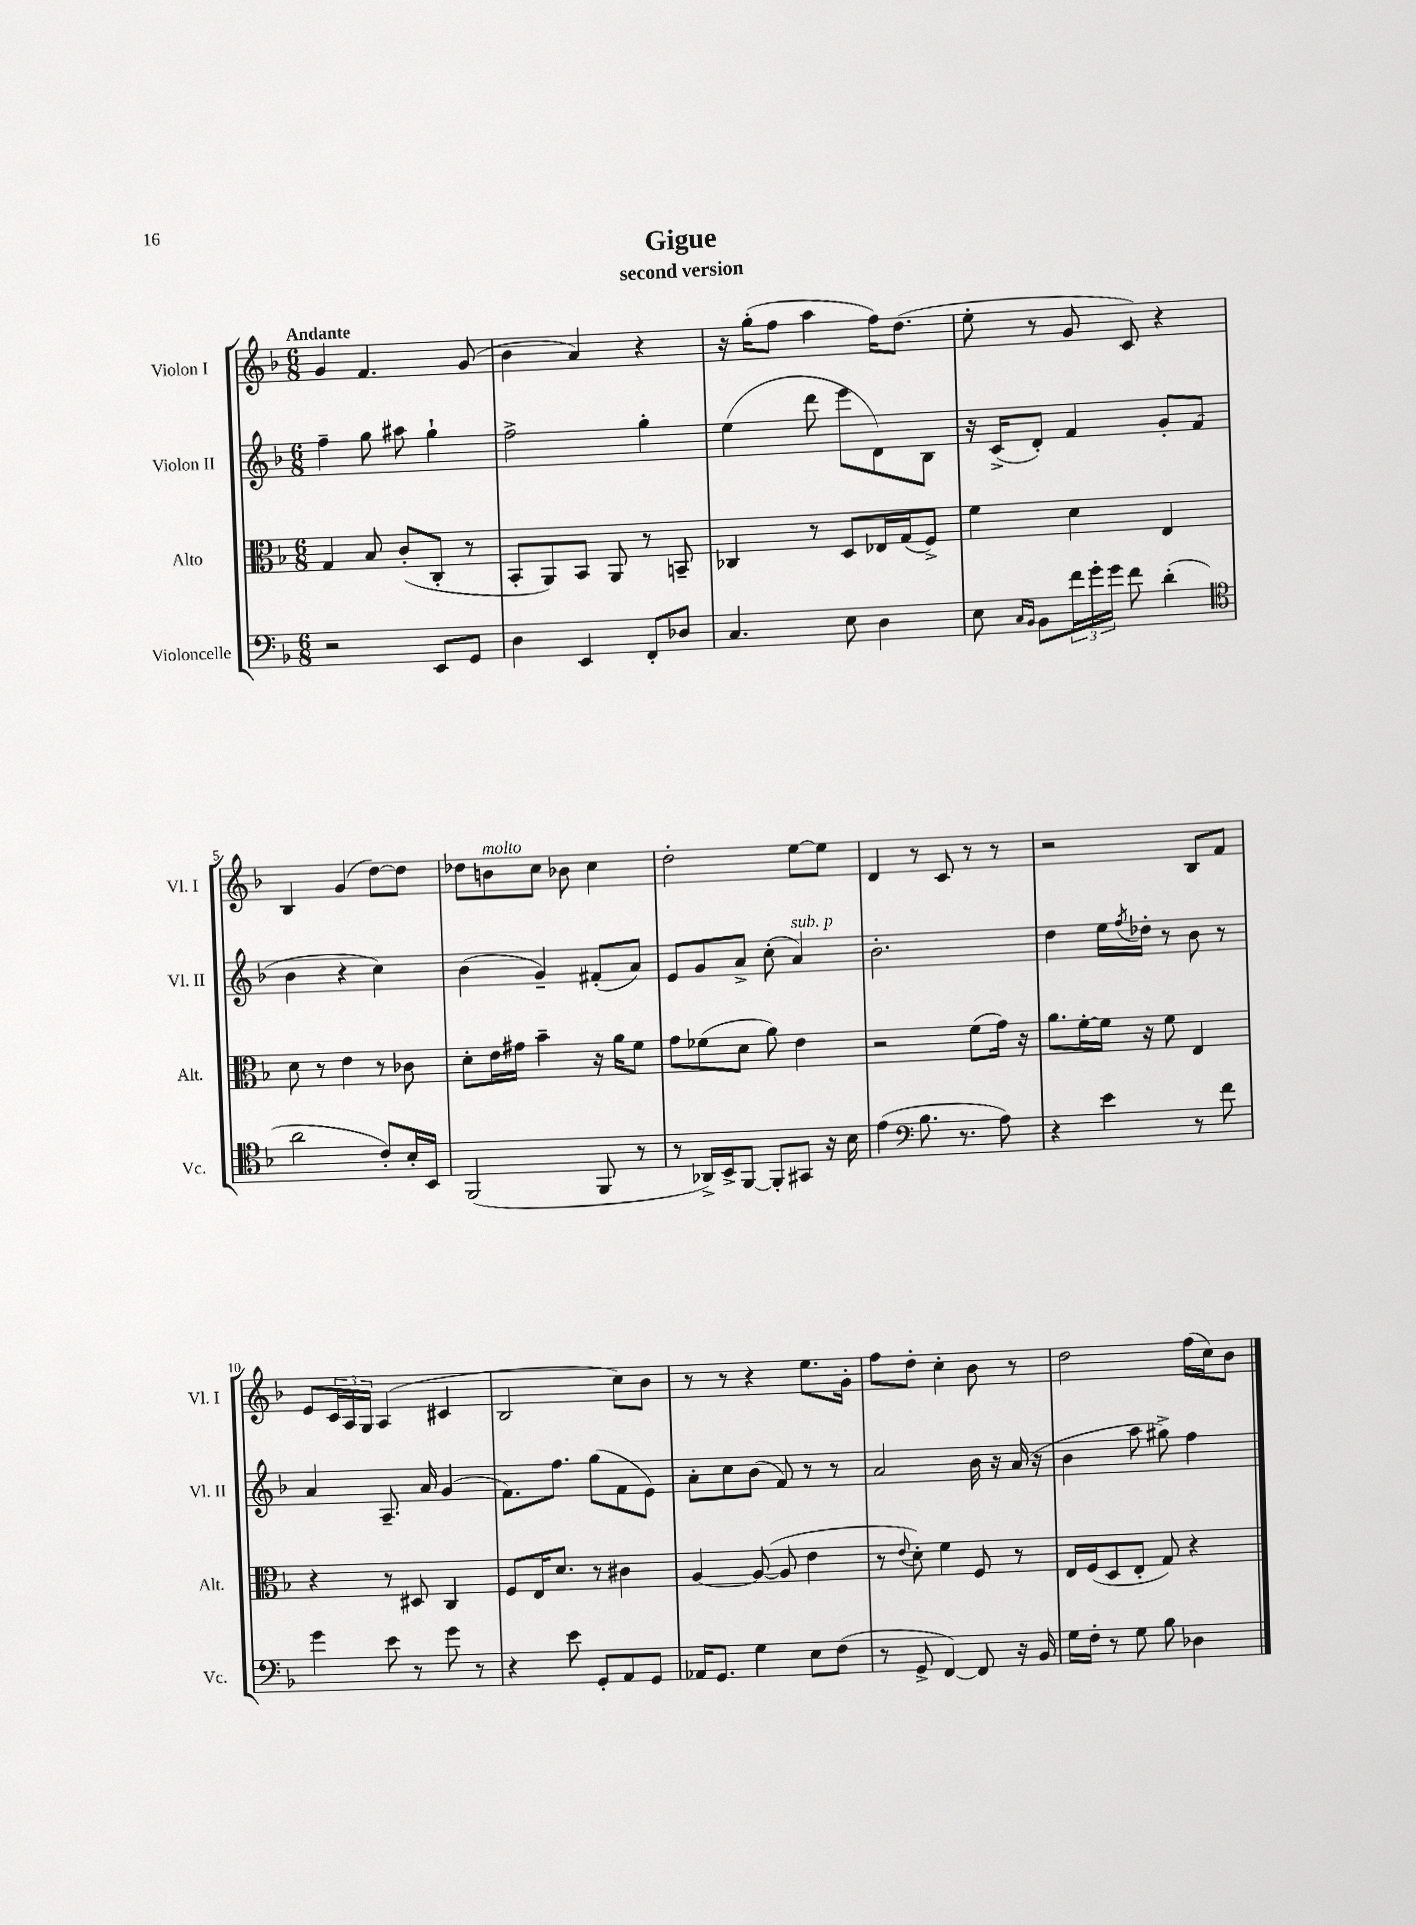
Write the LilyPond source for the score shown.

\header { title = "Gigue" subtitle = "second version" }
<<
\new StaffGroup <<
\new Staff = "s0" \with { instrumentName = "Violon I" shortInstrumentName = "Vl. I" } {
    \clef treble \key f \major \numericTimeSignature \time 6/8 \tempo "Andante"
    g'4 f'4. g'8( |
    bes'4 a'4) r4 |
    r16 g''16-.( f''8 a''4 f''16) d''8.( |
    e''8-. r8 g'8 c'8) r4 |
    bes4 g'4( d''8~) d''8 |
    des''8 b'8^\markup { \italic "molto" } c''8 bes'8 c''4 |
    d''2-. e''8~ e''8 |
    d'4 r8 c'8 r8 r8 |
    r2 bes8 f'8 |
    e'8 \tuplet 3/2 { c'16 a16 g16 } a4( cis'4 |
    bes2 c''8) bes'8 |
    r8 r8 r4 e''8. g'16-. |
    f''8 d''8-. c''4-. bes'8 r8 |
    d''2 f''16( c''16) bes'8 \bar "|." |
}
\new Staff = "s1" \with { instrumentName = "Violon II" shortInstrumentName = "Vl. II" } {
    \clef treble \key f \major \numericTimeSignature \time 6/8
    f''4-- g''8 ais''8 g''4-! |
    f''2-> g''4-. |
    e''4( d'''8 e'''8 d'8) bes8 |
    r16 c'16->( d'8-.) f'4 g'8-. f'8( |
    bes'4 r4 c''4) |
    bes'4( g'4--) fis'8-.( a'8) |
    e'8 g'8 a'8-> c''8-.( a'4^\markup { \italic "sub. p" }) |
    bes'2.-. |
    d''4 e''16 \acciaccatura { f''8 } des''16-. r8 bes'8 r8 |
    a'4 a8.-- a'16 g'4( |
    f'8.) f''8. g''8( f'8 e'8) |
    a'8-. c''8 bes'8( f'8) r8 r8 |
    a'2 bes'16 r16 a'16( r16 |
    bes'4 a''8 gis''8->) f''4 \bar "|." |
}
\new Staff = "s2" \with { instrumentName = "Alto" shortInstrumentName = "Alt." } {
    \clef alto \key f \major \numericTimeSignature \time 6/8
    g4 bes8 c'8-.( c8-. r8 |
    bes,8-. a,8) bes,8 a,8 r8 b,8-- |
    ces4 r8 d8 ees16 g16( f8->) |
    f'4 d'4 e4 |
    d'8 r8 e'4 r8 ces'8 |
    d'8-. e'16 gis'16 bes'4-- r16 a'16 f'8 |
    g'8 fes'8( d'8 a'8) e'4 |
    r2 f'8( g'16) r16 |
    a'8. f'16~-. f'16 r16 f'8 e4 |
    r4 r8 dis8 c4 |
    f8 e16 d'8. r8 cis'4 |
    a4~ a8~( a8 e'4 |
    r8 \appoggiatura { e'8 } d'8-.) f'4 f8 r8 |
    e16 f16( d8 e8-. g8) r4 \bar "|." |
}
\new Staff = "s3" \with { instrumentName = "Violoncelle" shortInstrumentName = "Vc." } {
    \clef bass \key f \major \numericTimeSignature \time 6/8
    r2 e,8 g,8 |
    d4 e,4 f,8-. des8 |
    c4. e8 d4 |
    e8 \grace { c16 bes,16 } bes,8 \tuplet 3/2 { f'16 g'16-. g'16 } f'8 d'4-.( |
    \clef tenor a'2 c'8-.) bes16-. bes,16 |
    f,2( f,8 r8 |
    r8 aes,16->) bes,16-> f,8~ f,8-. gis,8 r16 bes16 |
    e'4( \clef bass bes8. r8. a8) |
    r4 e'4 r8 f'8 |
    g'4 e'8 r8 g'8 r8 |
    r4 e'8 g,8-. a,8 g,8 |
    aes,16 g,8. g4 e8 f8( |
    r8 g,8-> f,4~) f,8 r16 bes,16 |
    g16 f16-. r8 g8 bes8 des4 \bar "|." |
}
>>
>>
